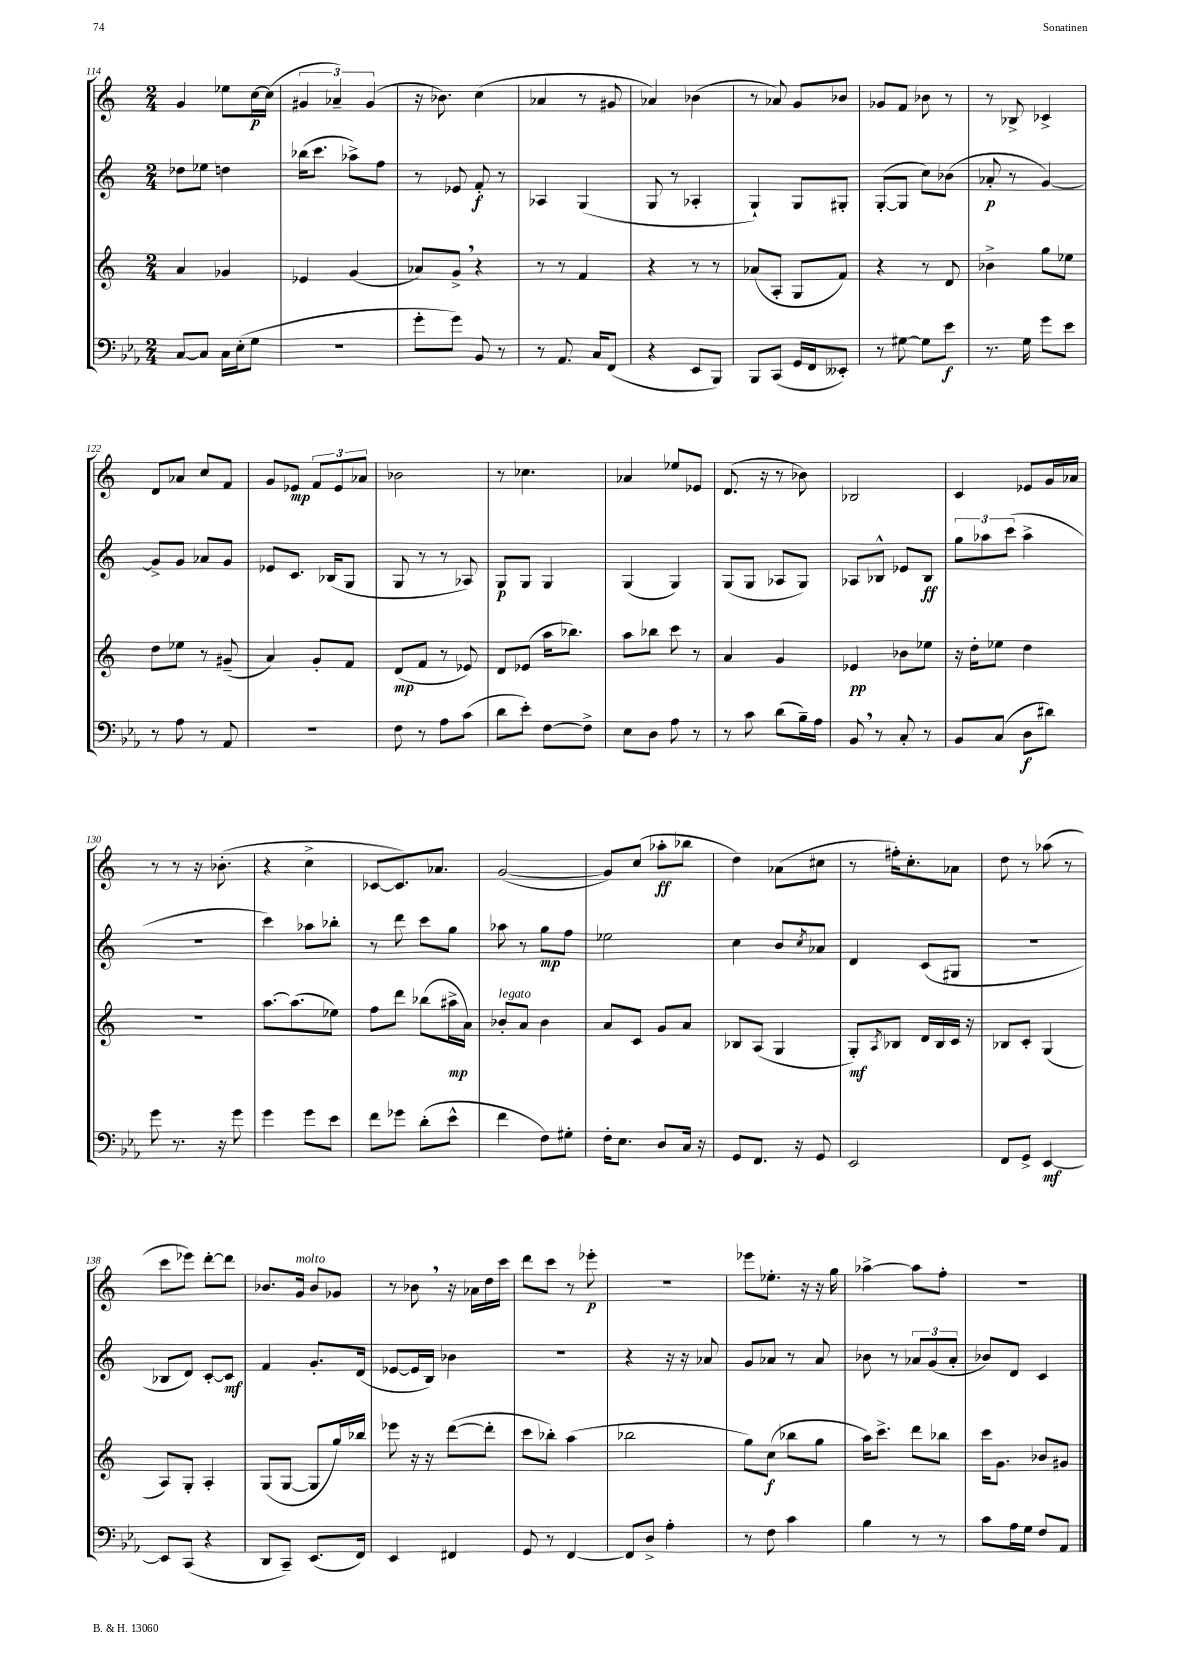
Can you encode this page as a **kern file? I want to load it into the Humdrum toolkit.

**kern	**dynam	**kern	**dynam	**kern	**dynam	**kern	**dynam
*part4	*part4	*part3	*part3	*part2	*part2	*part1	*part1
*staff4	*staff4	*staff3	*staff3	*staff2	*staff2	*staff1	*staff1
*clefF4	*	*clefG2	*	*clefG2	*	*clefG2	*
*k[b-e-a-]	*	*k[]	*	*k[]	*	*k[]	*
*M2/4	*	*M2/4	*	*M2/4	*	*M2/4	*
=114	=114	=114	=114	=114	=114	=114	=114
[8C/L	.	4a/	.	8dd-X\L	.	4g/	.
8C/J]	.	.	.	8ee-X\J	.	.	.
16C\LL	.	4g-X/	.	4ddn\	.	8ee-X\L	.
(16E-'\J	.	.	.	.	.	.	.
8G\J	.	.	.	.	.	[16cc\L	p
.	.	.	.	.	.	(16cc\JJ]	.
=115	=115	=115	=115	=115	=115	=115	=115
2r	.	4e-X/	.	(16bb-X\KL	.	6g#X/	.
.	.	.	.	8.ccc\J	.	.	.
.	.	.	.	.	.	6a-X~/)	.
.	.	(4g/	.	8aa-X^\L)	.	.	.
.	.	.	.	.	.	(6g#/	.
.	.	.	.	8ff\J	.	.	.
=116	=116	=116	=116	=116	=116	=116	=116
8g'\L	.	8a-X/L)	.	8r	.	16r	.
.	.	.	.	.	.	8.b-X\)	.
8g\J)	.	8g^,/J	.	8e-X/	.	.	.
8BB-/	.	4r	.	8f'/	f	(4cc\	.
8r	.	.	.	8r	.	.	.
=117	=117	=117	=117	=117	=117	=117	=117
8r	.	8r	.	4A-X/	.	4a-X/	.
8.AA-/	.	8r	.	.	.	.	.
.	.	4f/	.	(4G/	.	8r	.
16C/KL	.	.	.	.	.	.	.
(8FF/J	.	.	.	.	.	8g#X/	.
=118	=118	=118	=118	=118	=118	=118	=118
4r	.	4r	.	8G/	.	4a-X/)	.
.	.	.	.	8r	.	.	.
8EE-/L	.	8r	.	4A-X'/	.	(4b-X\	.
8BBB-/J)	.	8r	.	.	.	.	.
=119	=119	=119	=119	=119	=119	=119	=119
8BBB-/L	.	(8a-X/L	.	4G`/)	.	8r	.
(8CC/J	.	8A'/J	.	.	.	8a-X/)	.
16GG/LL	.	8G/L	.	8G/L	.	8g/L	.
16FF/J	.	.	.	.	.	.	.
8EE--X'/J)	.	8f/J)	.	8G#X'/J	.	8b-X/J	.
=120	=120	=120	=120	=120	=120	=120	=120
8r	.	4r	.	([8G'/L	.	8g-X/L	.
[8G#X\	.	.	.	8G/J]	.	8f/J	.
8G#\L]	.	8r	.	8cc\L)	.	8b-X\	.
8e-\J	f	8d/	.	(8b-X\J	.	8r	.
=121	=121	=121	=121	=121	=121	=121	=121
8.r	.	4b-X^\	.	8a-X'/	p	8r	.
.	.	.	.	8r	.	8B-X^/	.
16G\	.	.	.	.	.	.	.
8g\L	.	8gg\L	.	[4g/)	.	4c-X^/	.
8e-\J	.	8ee-X\J	.	.	.	.	.
!!LO:LB:g=z
=122	=122	=122	=122	=122	=122	=122	=122
8r	.	8dd\L	.	8g^/L]	.	8d/L	.
8A-\	.	8ee-X\J	.	8g/J	.	8a-X/J	.
8r	.	8r	.	8a-X/L	.	8cc/L	.
8AA-/	.	(8g#X~/	.	8g/J	.	8f/J	.
=123	=123	=123	=123	=123	=123	=123	=123
2r	.	4a/)	.	8e-X/L	.	8g/L	.
.	.	.	.	8.c/J	.	8e-X/J	mp
.	.	8g'/L	.	.	.	12f/L	.
.	.	.	.	(16B-X/KL	.	.	.
.	.	.	.	.	.	12e-/	.
.	.	8f/J	.	8G/J	.	.	.
.	.	.	.	.	.	12a-X/J	.
=124	=124	=124	=124	=124	=124	=124	=124
8F\	.	(8d/L	mp	8G/	.	2b-X\	.
8r	.	8f/J	.	8r	.	.	.
8A-\L	.	8r	.	8r	.	.	.
(8c\J	.	8e-X/)	.	8A-X/)	.	.	.
=125	=125	=125	=125	=125	=125	=125	=125
8d\L	.	8d/L	.	8G/L	p	8r	.
8e-'\J)	.	(8e-X/J	.	8G/J	.	4.cc-X\	.
[8F\L	.	16aa\KL	.	4G/	.	.	.
.	.	8.bb-X\J)	.	.	.	.	.
8F^\J]	.	.	.	.	.	.	.
=126	=126	=126	=126	=126	=126	=126	=126
8E-\L	.	8aa\L	.	(4G/	.	4a-X/	.
8D\J	.	8bb-X\J	.	.	.	.	.
8A-\	.	8ccc\	.	4G/)	.	8ee-X/L	.
8r	.	8r	.	.	.	8e-X/J	.
=127	=127	=127	=127	=127	=127	=127	=127
8r	.	4a/	.	(8G/L	.	(8.d/	.
8c\	.	.	.	8G/J	.	.	.
.	.	.	.	.	.	16r	.
(8d\L	.	4g/	.	8A-X/L	.	8r	.
16B-~\L)	.	.	.	8G/J)	.	8b-X\)	.
16A-\JJ	.	.	.	.	.	.	.
=128	=128	=128	=128	=128	=128	=128	=128
8BB-,/	.	4e-X/	pp	8A-X/L	.	2B-X/	.
8r	.	.	.	8B-X^^/J	.	.	.
8C'/	.	8b-X\L	.	8e-X/L	.	.	.
8r	.	8ee-X\J	.	8B-/J	ff	.	.
=129	=129	=129	=129	=129	=129	=129	=129
8BB-/L	.	16r	.	12gg\L	.	4c/	.
.	.	16dd'\KL	.	.	.	.	.
.	.	.	.	12aa-X\	.	.	.
(8C/J	.	8ee-X\J	.	.	.	.	.
.	.	.	.	(12ccc\J	.	.	.
8D\L	f	4dd\	.	4aa-^\	.	8e-X/L	.
8d#X\J)	.	.	.	.	.	16g/L	.
.	.	.	.	.	.	16a-X/JJ	.
!!LO:LB:g=z
=130	=130	=130	=130	=130	=130	=130	=130
8g\	.	2r	.	2r	.	8r	.
8.r	.	.	.	.	.	8r	.
.	.	.	.	.	.	16r	.
16r	.	.	.	.	.	(8.b-X'\	.
8g\	.	.	.	.	.	.	.
=131	=131	=131	=131	=131	=131	=131	=131
4g\	.	[8.aa\L	.	4ccc\)	.	4r	.
.	.	(8.aa\]	.	.	.	.	.
8g\L	.	.	.	8aa-X\L	.	4cc^\	.
8e-\J	.	8ee-X\J)	.	8bb-X'\J	.	.	.
=132	=132	=132	=132	=132	=132	=132	=132
8f\L	.	8ff\L	.	8r	.	[8c-X/L	.
8g-X\J	.	8ddd\J	.	8ddd\	.	8.c-/])	.
(8d'\L	.	(8bb-X\L	.	8ccc\L	.	.	.
.	.	.	.	.	.	8.a-X/J	.
8e-^^\J	.	16aa#X^\L	mp	8gg\J	.	.	.
.	.	16a\JJ)	.	.	.	.	.
=133	=133	=133	=133	=133	=133	=133	=133
!	!	!LO:TX:a:i:t=legato	!	!	!	!	!
4f\	.	8b-X'/L	.	8aa-X\	.	([2g/	.
.	.	8a/J	.	8r	.	.	.
8F\L)	.	4b-\	.	8gg\L	mp	.	.
8G#X'\J	.	.	.	8ff\J	.	.	.
=134	=134	=134	=134	=134	=134	=134	=134
16F'\KL	.	8a/L	.	2ee-X\	.	8g/L])	.
8.E-\J	.	.	.	.	.	.	.
.	.	8c/J	.	.	.	(8cc/J	.
8D/L	.	8g/L	.	.	.	8aa-X'\L	ff
16C/Jk	.	8a/J	.	.	.	8bb-X\J	.
16r	.	.	.	.	.	.	.
=135	=135	=135	=135	=135	=135	=135	=135
8GG/L	.	8B-X/L	.	4cc\	.	4dd\)	.
8.FF/J	.	(8A/J	.	.	.	.	.
.	.	4G/	.	8b/L	.	(8a-X\L	.
16r	.	.	.	.	.	.	.
.	.	.	.	8qcc/	.	.	.
8GG/	.	.	.	8a-X/J	.	8cc#X\J	.
=136	=136	=136	=136	=136	=136	=136	=136
2EE-/	.	8G'/L)	mf	4d/	.	8r	.
.	.	8qA/	.	.	.	.	.
.	.	8B-X/J	.	.	.	16ff#X'\KL)	.
.	.	.	.	.	.	8.cc'\	.
.	.	16d/LL	.	(8c/L	.	.	.
.	.	16B-/	.	.	.	.	.
.	.	16c/JJ	.	8G#X/J	.	8a-X\J	.
.	.	16r	.	.	.	.	.
=137	=137	=137	=137	=137	=137	=137	=137
8FF/L	.	8B-X/L	.	2r	.	8dd\	.
8GG^/J	.	8c'/J	.	.	.	8r	.
[4EE-/	mf	(4G/	.	.	.	(8aa-X\	.
.	.	.	.	.	.	8r	.
!!LO:LB:g=z
=138	=138	=138	=138	=138	=138	=138	=138
8EE-/L]	.	8A/L)	.	8B-X/L	.	8ccc\L	.
(8CC/J	.	8G'/J	.	8d/J)	.	8eee-X\J)	.
4r	.	4A'/	.	[8c'/L	.	[8ddd'\L	.
.	.	.	.	8c/J]	mf	8ddd\J]	.
=139	=139	=139	=139	=139	=139	=139	=139
8DD/L	.	(8G/L	.	4f/	.	8.b-X/L	.
8CC~/J)	.	[8G/J	.	.	.	.	.
!	!	!	!	!	!	!LO:TX:a:i:t=molto	!
.	.	.	.	.	.	16g/Jk	.
(8.EE-/L	.	8G/L]	.	8.g'/L	.	8b-/L	.
.	.	16gg/L)	.	.	.	8g-X/J	.
16FF/Jk)	.	16bb-X/JJ	.	(16d/Jk	.	.	.
=140	=140	=140	=140	=140	=140	=140	=140
4EE-/	.	8eee-X\	.	[8e-X/L	.	8r	.
.	.	16r	.	16e-/L]	.	8b-X,\	.
.	.	16r	.	16B/JJ)	.	.	.
4FF#X/	.	([8ddd\L	.	4b-X\	.	16r	.
.	.	.	.	.	.	16a-X\LL	.
.	.	8ddd'\J]	.	.	.	16dd\	.
.	.	.	.	.	.	16ccc\JJ	.
=141	=141	=141	=141	=141	=141	=141	=141
8GG/	.	8ccc\L	.	2r	.	8ddd\L	.
8r	.	8bb-X'\J)	.	.	.	8ccc\J	.
[4FF/	.	(4aa\	.	.	.	8r	.
.	.	.	.	.	.	8eee-X'\	p
=142	=142	=142	=142	=142	=142	=142	=142
8FF/L]	.	2bb-X\	.	4r	.	2r	.
8D^/J	.	.	.	.	.	.	.
4A-'\	.	.	.	16r	.	.	.
.	.	.	.	16r	.	.	.
.	.	.	.	8a-X/	.	.	.
=143	=143	=143	=143	=143	=143	=143	=143
8r	.	8gg\L)	.	8g/L	.	8eee-X\L	.
8F\	.	(8cc\J	f	8a-X/J	.	8.ee-X'\J	.
4c\	.	8bb-X\L	.	8r	.	.	.
.	.	.	.	.	.	16r	.
.	.	8gg\J	.	8a-/	.	16r	.
.	.	.	.	.	.	16gg\	.
=144	=144	=144	=144	=144	=144	=144	=144
4B-\	.	16aa\KL)	.	8b-X\	.	[4aa-X^\	.
.	.	8.ccc^\J	.	.	.	.	.
.	.	.	.	8r	.	.	.
8r	.	8ddd\L	.	12a-X/L	.	8aa-\L]	.
.	.	.	.	(12g/	.	.	.
8r	.	8bb-X\J	.	.	.	8ff'\J	.
.	.	.	.	12a-'/J	.	.	.
=145	=145	=145	=145	=145	=145	=145	=145
8c\L	.	16ccc\KL	.	8b-X/L)	.	2r	.
.	.	8.g\J	.	.	.	.	.
16A-\L	.	.	.	8d/J	.	.	.
16G\JJ	.	.	.	.	.	.	.
8F/L	.	8b-X/L	.	4c/	.	.	.
8AA-/J	.	8g#X/J	.	.	.	.	.
==	==	==	==	==	==	==	==
*-	*-	*-	*-	*-	*-	*-	*-
